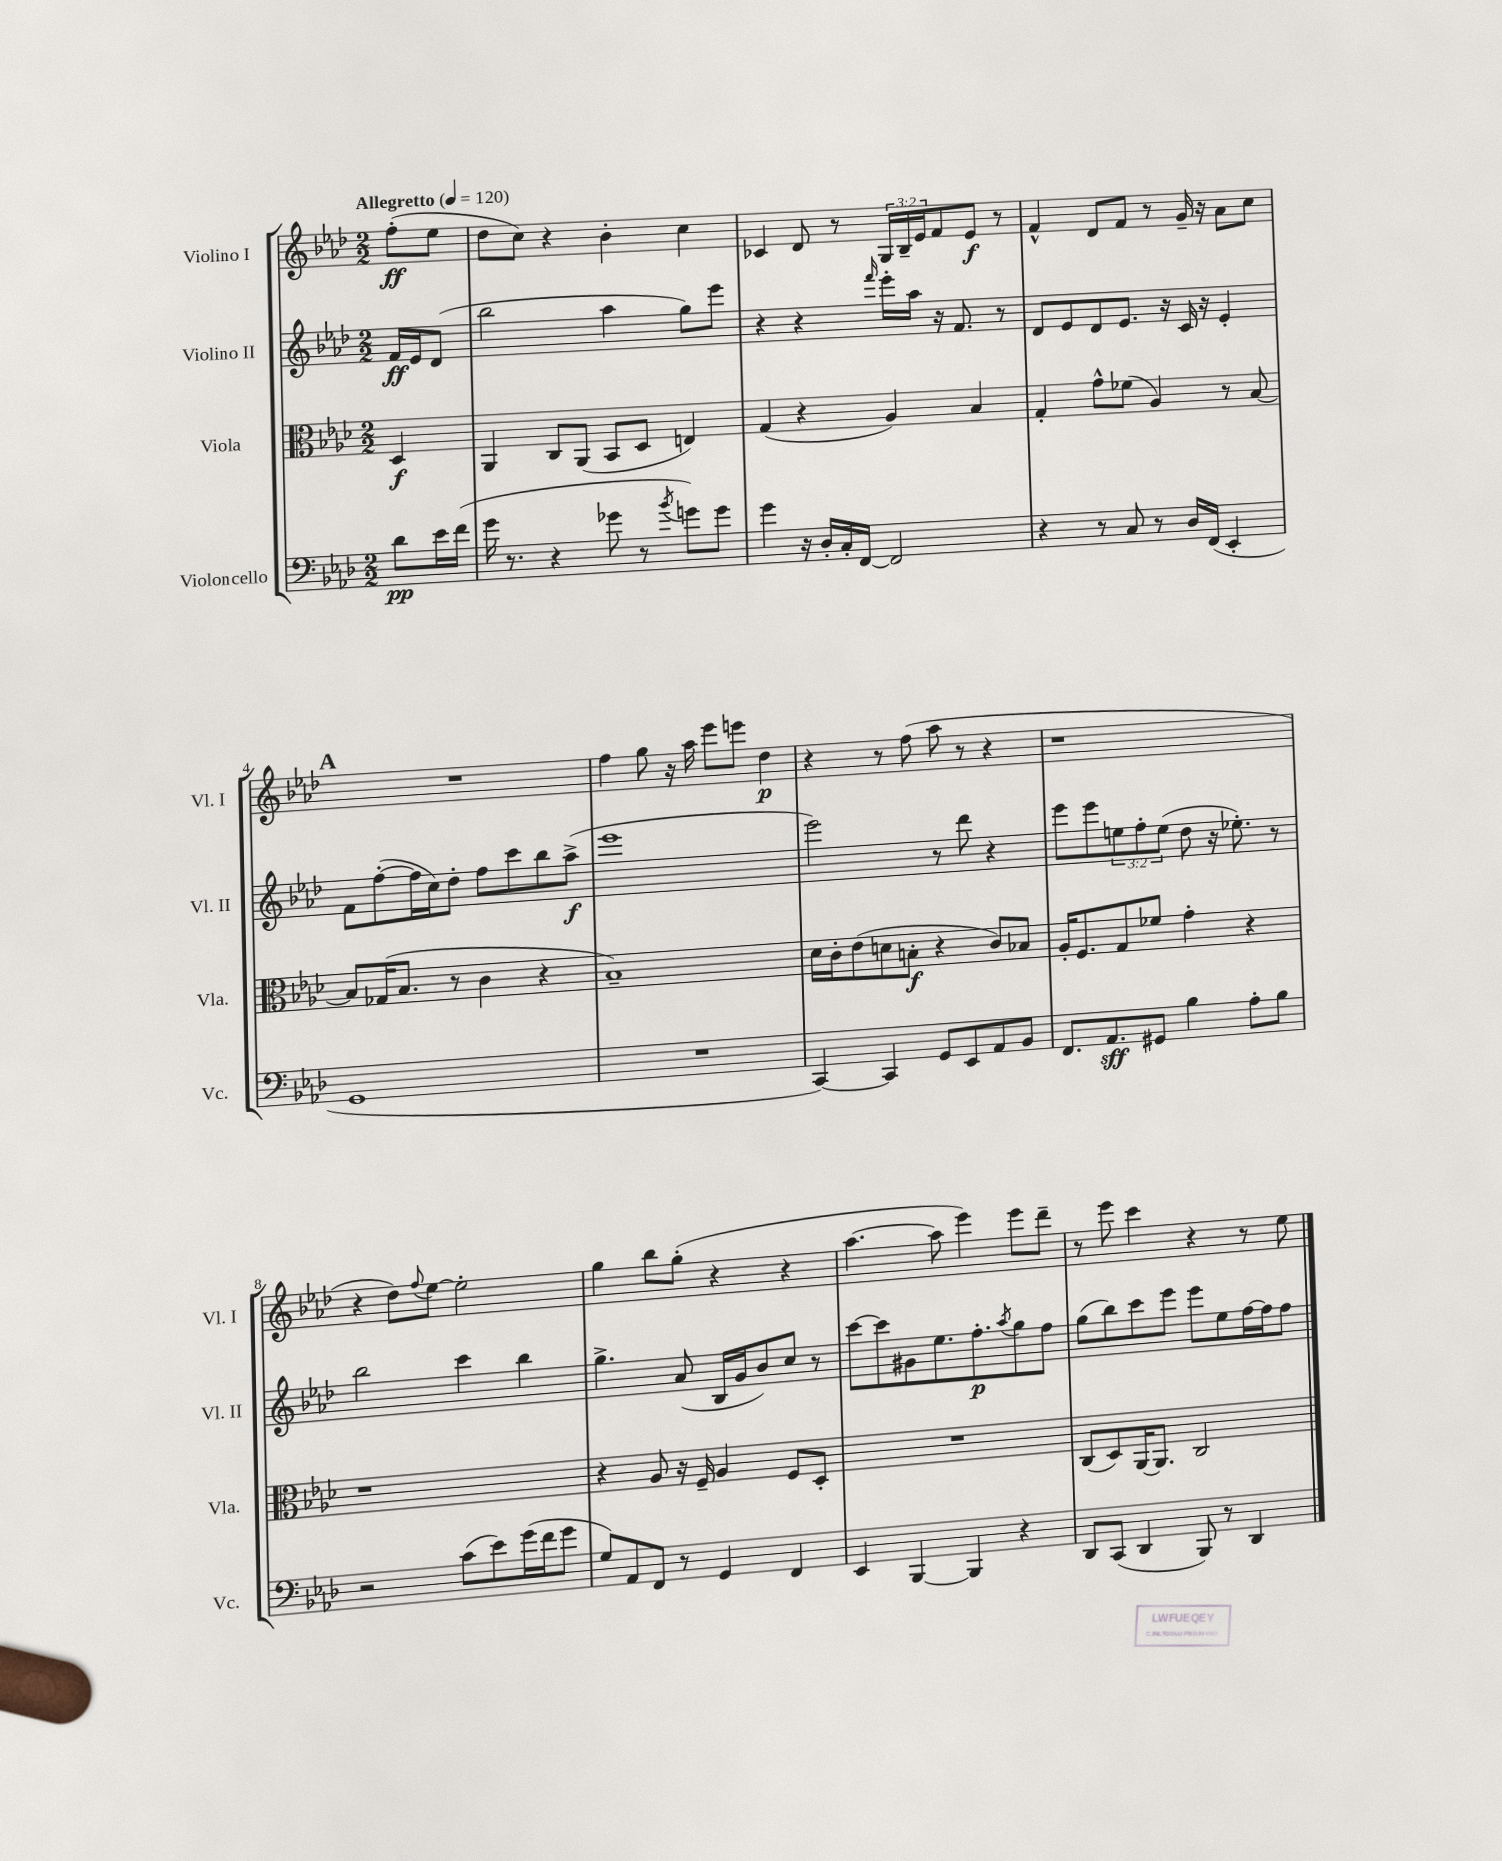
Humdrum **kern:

**kern	**kern	**kern	**kern
*staff4	*staff3	*staff2	*staff1
*clefF4	*clefC3	*clefG2	*clefG2
*k[b-e-a-d-]	*k[b-e-a-d-]	*k[b-e-a-d-]	*k[b-e-a-d-]
*M2/2	*M2/2	*M2/2	*M2/2
*MM120	*MM120	*MM120	*MM120
8d-\L	4D-/	16f/LL	(8ff'\L
.	.	16e-/J	.
16e-\L	.	(8d-/J	8ee-\J
(16f\JJ	.	.	.
=	=	=	=
16g\	4AA-/	2bb-\	8dd-\L
8.r	.	.	.
.	.	.	8cc\J)
4r	8C/L	.	4r
.	(8AA-/J	.	.
8g-\	8BB-/L	4aa-\	4b-'\
8r	8D-/J	.	.
8qb-/	.	.	.
8g\L)	4E/)	8gg\L)	4cc\
8g\J	.	8eee-\J	.
=	=	=	=
4g\	(4G/	4r	4c-/
16r	4r	4r	8d-/
16D-'/LL	.	.	.
16C'/	.	.	8r
[16FF/JJ	.	.	.
.	.	16qqfff/	.
2FF/]	4A-/)	16eee-'\LL	24G/LL
.	.	.	24B-~/
.	.	16aa-\JJ	.
.	.	.	24e-/J
.	.	16r	8f/
.	.	8.f/	.
.	4B-/	.	8e-/J
.	.	8r	8r
=	=	=	=
4r	4G'/	8d-/L	4f^^/
.	.	8e-/	.
8r	8g^^\L	8d-/	8d-/L
8C/	(8f-\J	8.e-/J	8f/J
8r	4A-/)	.	8r
.	.	16r	.
16D-/LL	.	16c/	16g~/
(16FF/JJ	.	16r	16r
4EE-'/	8r	4e-'/	8a-\L
.	[8B-/	.	8cc\J
=	=	=	=
1GG	8B-/]L	8f\L	1r
.	(16G-/K	([8ff'\	.
.	8.B-/J	.	.
.	.	16ff\]L	.
.	.	16cc\J)	.
.	8r	8dd-'\J	.
.	4c\	8ff\L	.
.	.	8ccc\	.
.	4r	8bb-\	.
.	.	(8aa-^\J	.
=	=	=	=
1r	1B-~)	1eee-	4ff\
.	.	.	8gg\
.	.	.	16r
.	.	.	16aa-\
.	.	.	8eee-\L
.	.	.	8eee\J
.	.	.	4dd-\
=	=	=	=
[4CC/)	16d-\LL	2eee-\)	4r
.	16c'\J	.	.
.	(8e-\	.	.
4CC/]	8d\	.	8r
.	8B'\J	.	(8ff\
8GG/L	4r	8r	8aa-\
8EE-/	.	8ddd-\	8r
8AA-/	8c/L)	4r	4r
8BB-/J	8B-/J	.	.
=	=	=	=
8.FF/L	16A-'/LK	8eee-\L	1r
.	8.F/	.	.
.	.	8eee-\	.
8.AA-/	.	.	.
.	8G/	12ee\	.
.	.	12ff'\	.
8GG#/J	8f-/J	.	.
.	.	(12ee\J	.
4B-\	4g'\	8dd-\	.
.	.	16r	.
.	.	8.ee-'\)	.
8A-'\L	4r	.	.
8B-\J	.	8r	.
=	=	=	=
2r	1r	2bb-\	4r
.	.	.	8dd-\L)
.	.	.	8qqff/
.	.	.	[8ee-\J
(8c\L	.	4ccc\	2ee-'\]
8e-\)	.	.	.
(16g\L	.	4bb-\	.
16f\J	.	.	.
8g\J	.	.	.
=	=	=	=
8G/L)	4r	4.gg^\	4gg\
8AA-/	.	.	.
8FF/J	8A-/	.	8bb-\L
8r	16r	(8a-/	(8gg'\J
.	16F~/	.	.
4GG/	4A-/	16B-/LL	4r
.	.	16g/J	.
.	.	8b-/)	.
4FF/	8F/L	8cc/J	4r
.	8D-'/J	8r	.
=	=	=	=
4EE-/	1r	[8ccc\L	[4.aa-\
.	.	8ccc\]	.
[4BBB-/	.	8g#\	.
.	.	8.ee-\	8aa-\]
4BBB-/]	.	.	4eee-\)
.	.	8.ff'\	.
.	.	8qaa-/	.
4r	.	8gg\	8eee-\L
.	.	8ff\J	8ddd-~\J
=	=	=	=
8DD-/L	(8C/L	(8gg\L	8r
(8CC/J	8D-/)	8bb-\)	8eee-\
4DD-/	[16AA-/K	8ccc\	4ccc\
.	8.AA-/]J	.	.
.	.	8eee-\J	.
8BBB-/)	2C/	8eee-\L	4r
8r	.	8ee-\	.
4DD-/	.	[16ff\L	8r
.	.	16ff\]J	.
.	.	8ff\J	8ee-\
==	==	==	==
*-	*-	*-	*-
